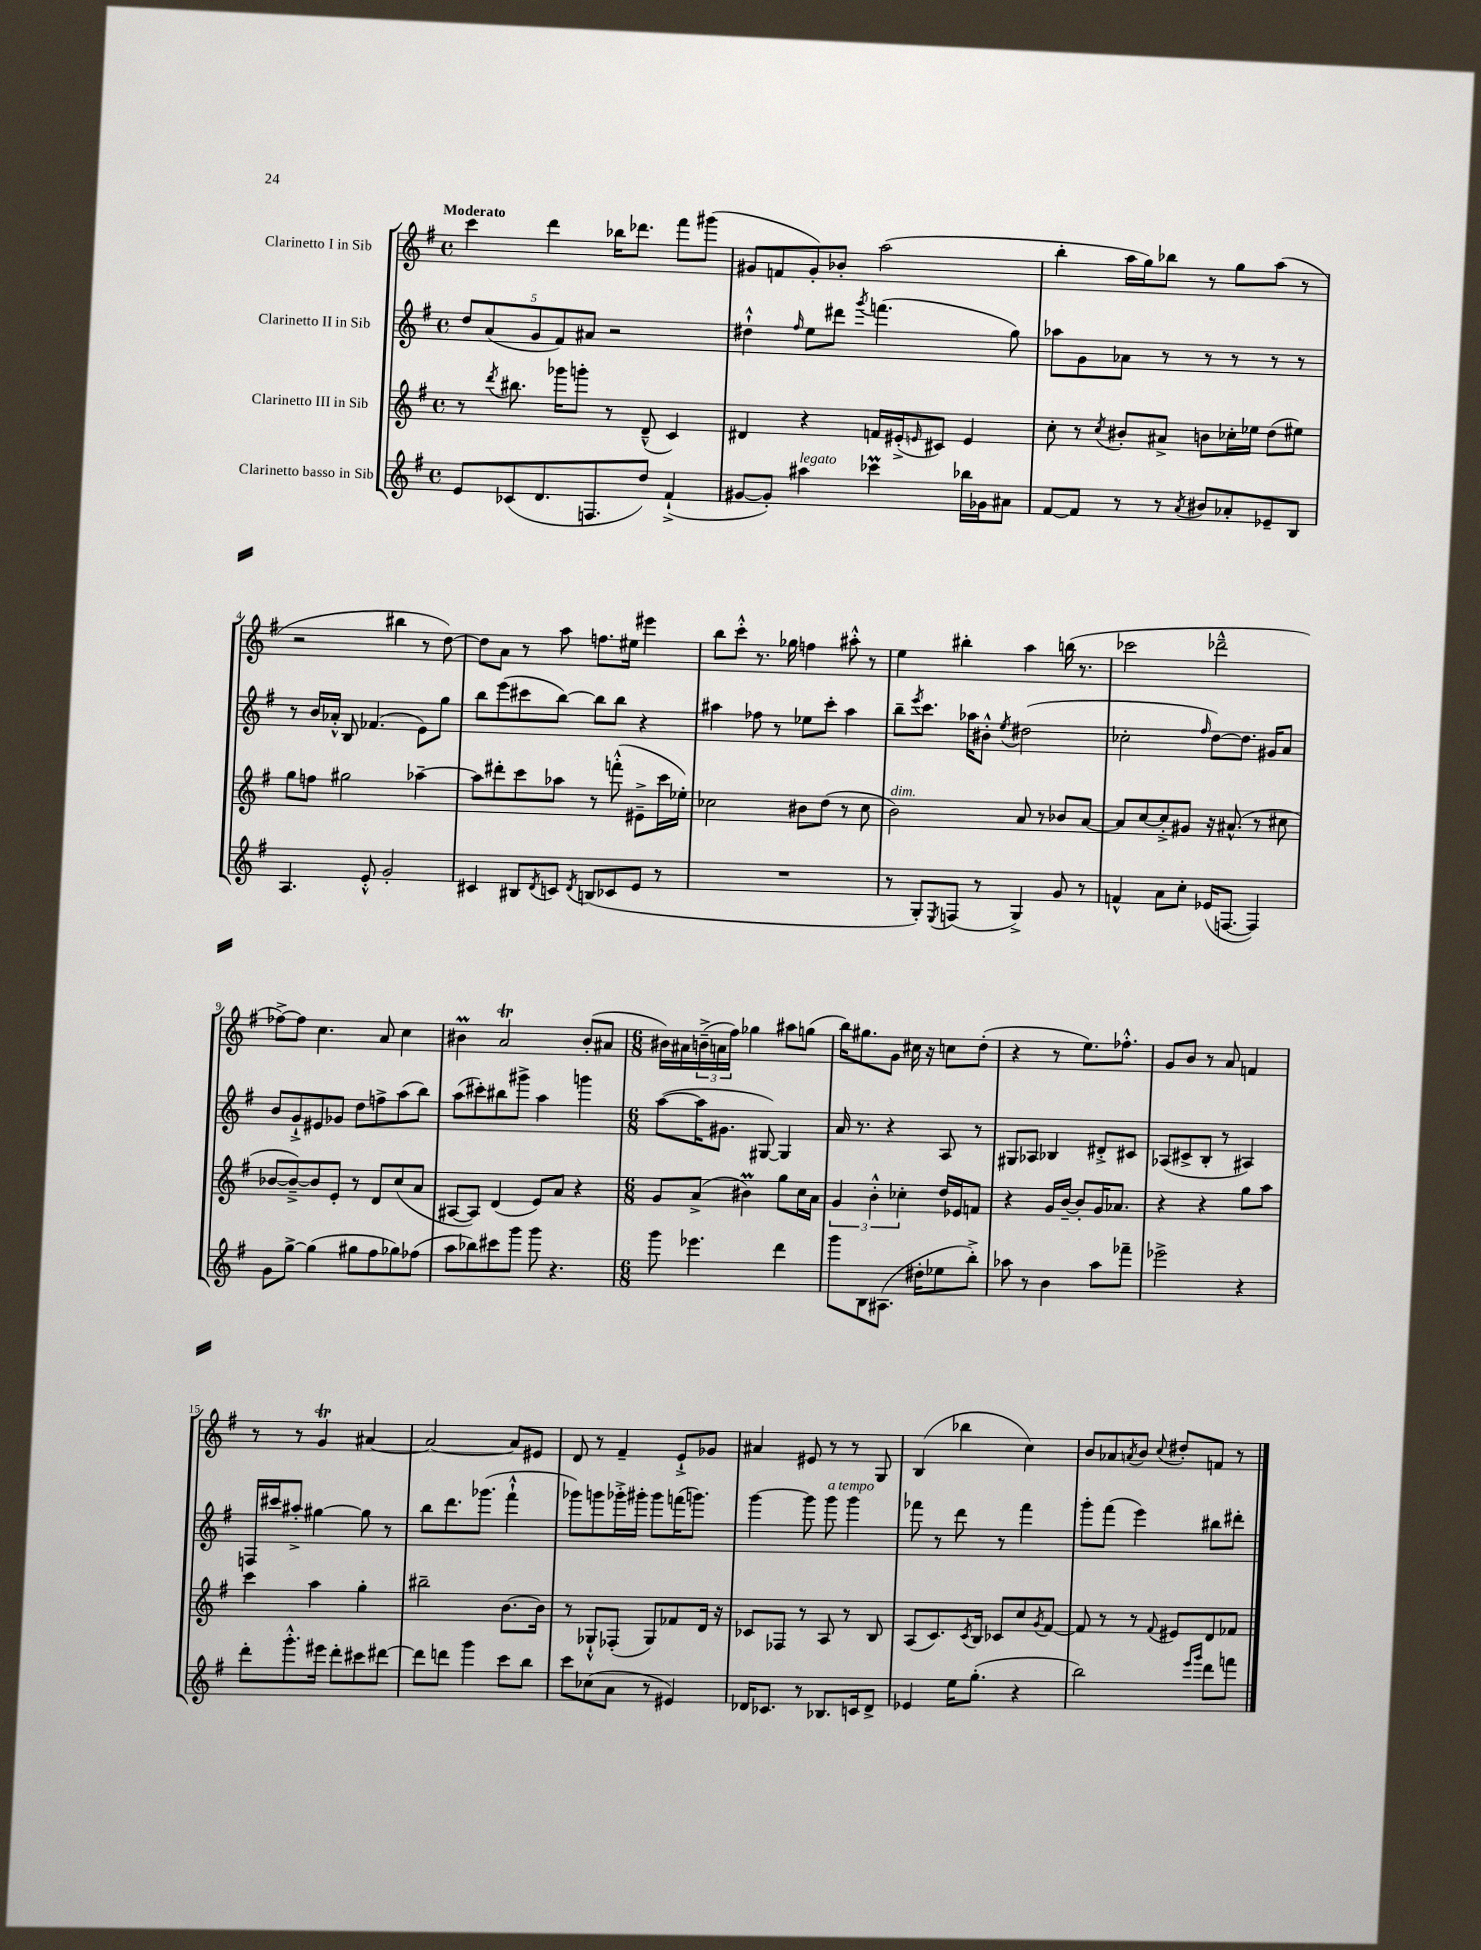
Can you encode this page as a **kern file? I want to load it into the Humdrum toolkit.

**kern	**kern	**kern	**kern
*staff4	*staff3	*staff2	*staff1
*clefG2	*clefG2	*clefG2	*clefG2
*k[f#]	*k[f#]	*k[f#]	*k[f#]
*M4/4	*M4/4	*M4/4	*M4/4
*met(c)	*met(c)	*met(c)	*met(c)
8e	8r	10dd	4ccc
.	.	(10a	.
.	8qddd	.	.
(8c-	8.bb#	.	.
.	.	10g	.
8.d	.	.	4ddd
.	.	10f#)	.
.	16ggg-	.	.
.	8ggg'	.	.
.	.	10a#	.
8.F	.	.	.
.	8r	2r	16bb-
.	.	.	8.ddd-
8dd)	(8d~^^	.	.
(4f#`^	4c)	.	8fff#
.	.	.	(8ggg#
=	=	=	=
[8g#	4d#	4dd#`^^	8g#
8g#'])	.	.	8f
.	.	16qqff#	.
4aa#	4r	8ee	8g#')
.	.	8ddd#	8b-'
.	.	8qggg	.
4ccc-	16f	(4.fff	(2aa
.	(16e#'^	.	.
.	16qqe	.	.
.	8c#)	.	.
16bb-	4e	.	.
16g-	.	.	.
8a#	.	8gg)	.
=	=	=	=
[8f#	8cc'	8aa-	4bb'
8f#]	8r	8g	.
.	8qcc	.	.
8r	8b#'	8a-	16aa
.	.	.	16gg)
8r	8a#^	8r	8bb-
8qa	.	.	.
8b#	8b	8r	8r
8a-'	16cc-'	8r	8gg
.	16ee-	.	.
8e-~	(8dd	8r	(8aa
8B	8ee#)	8r	8r
=	=	=	=
4.A	8gg	8r	2r
.	8ff	16b	.
.	.	16a-'^^	.
.	2gg#	8B	.
8e'^^	.	(4.f-	.
2g'	.	.	4bb#
.	[4aa-~	8e)	8r
.	.	8gg	[8dd)
=	=	=	=
4c#	8aa-]	8bb	8dd]
.	8ddd#'	(8eee	8a
8B#	8ccc	8ccc#	8r
8qd	.	.	.
8c	8aa-	[8bb)	8aa
8qd	.	.	.
(8B	8r	8bb]	8.ff
8c-	(8fff'^^	8bb	.
.	.	.	16ee#
8e	8e#~^	4r	4eee#
8r	16ccc	.	.
.	16ee-')	.	.
=	=	=	=
1r	2cc-	4aa#	8bb
.	.	.	8ccc'^^
.	.	8ff-	8.r
.	.	8r	.
.	.	.	16gg-
.	8b#	8ee-	4ff
.	(8dd	8ccc'	.
.	8r	4aa#	8aa#'^^
.	8cc-	.	8r
=	=	=	=
8r	2b)	8bb~	4ee
.	.	8qeee	.
8G')	.	8.ccc	.
8qE	.	.	.
(8F	.	.	4bb#'
.	.	16aa-	.
8r	.	8b#'^^	.
.	.	8qee	.
4G^)	8a	(2dd#	4aa
.	8r	.	.
8g	8b-	.	(16bb
.	.	.	8.r
8r	[8a	.	.
=	=	=	=
4f^^	8a]	2cc-'	2ccc-
.	[8cc	.	.
8a	8cc'^]	.	.
8cc'	8g#	.	.
.	.	16qqff#	.
(16e-	16r	[8dd)	2ddd-~^^
[8.F	(8.a#^^	.	.
.	.	8.dd]	.
4F])	8r	.	.
.	.	16g#	.
.	8cc#	8a	.
=	=	=	=
8g	[8b-	8b	[8ff-^)
[8gg^	8b-~^_)	8g`^	8ff-]
(4gg]	8b-]	8e#	4.cc
.	8e'	8g-	.
8gg#	8r	8dd	.
8ff#	8d	8ff^	8a
8gg-)	(8cc	(8aa	4cc
(8ff-	8a	8bb)	.
=	=	=	=
8aa	[8A#	(8aa	4b#
8bb-)	8A#])	8ccc#')	.
8ccc#	(4d	8bb#	2a
8ggg	.	8ggg#^	.
8ggg	8e)	4aa	.
4.r	8a	.	.
.	4r	4ggg	(8b#'
.	.	.	8a#
=	=	=	=
*M6/8	*M6/8	*M6/8	*M6/8
8ggg	8g	([8aa	16b#)
.	.	.	16a#
4.eee-	(8a^	16aa]	(24b~^
.	.	.	24a
.	.	8.g#	.
.	.	.	24ff#)
.	4b#)	.	4gg-
.	.	[8G#)	.
4ddd	8gg	4G#]	8aa#
.	16cc	.	(8gg
.	16a	.	.
=	=	=	=
8ggg	6g	16a	16bb)
.	.	8.r	8.gg#
8B	.	.	.
.	6b'^^	.	.
(8.A#	.	4r	8g
.	6cc-'	.	.
.	.	.	16cc#
16dd#'	.	.	16r
8ee-	16dd	8A	8cc
.	16e-	.	.
8bb'^)	8f	8r	(8dd'
=	=	=	=
8aa-	4r	8G#	4r
8r	.	8A-	.
4b	16g	4B-	8r
.	[16b~	.	.
.	8b']	.	8.ee)
8aa-	16g	8d#'^	.
.	8.a-	.	8.ff-'^^
8fff-~	.	8c#	.
=	=	=	=
2eee-^	4r	(8A-	8g
.	.	8c#^	8b
.	4r	8B'	8r
.	.	8r	8a
4r	8gg	4A#)	4f
.	8aa	.	.
=	=	=	=
8ddd'	4ccc	16F	8r
.	.	16ccc#	.
8.ggg'^^	.	8aa#'^	8r
.	4aa	[4gg#	4g
16eee#	.	.	.
8ddd'	.	.	.
8ccc#	4gg'	8gg#]	[4a#
[8ddd#	.	8r	.
=	=	=	=
8ddd#]	2bb#~	8bb	2a#_
8ddd	.	8.ddd	.
4ggg	.	.	.
.	.	(8.ggg-	.
8ccc	[8.b	4fff#`^^	8a#]
8bb	.	.	8e#
.	16b]	.	.
=	=	=	=
8ccc	8r	8ggg-)	8d
(8cc-	8G-`^^	8ggg	8r
8a	(8F-'	16ggg-'^	4f#~
.	.	16ggg#'	.
8r	8G-)	8ggg#	.
4e#)	8f-	(16fff	8e`^
.	.	8.ggg)	.
.	16d	.	8g-
.	16r	.	.
=	=	=	=
16d-	8c-	[4ggg	4a#
8.c-	.	.	.
.	8F-	.	.
8r	8r	8ggg]	8e#
8.B-	8A	8ggg	8r
.	8r	4ggg	8r
16c	.	.	.
8d-^	8B	.	8G
=	=	=	=
4e-	(8A	8fff-	(4B
.	8.c)	8r	.
16ee	.	8ddd	4bb-
.	8qc	.	.
(8.gg'	16B	.	.
.	8c-	8r	.
4r	8cc	4fff-	4cc)
.	8qg	.	.
.	[8f#	.	.
=	=	=	=
2bb)	8f#]	8ggg'	8b
.	8r	(8fff#	8a-
.	.	.	8qa
.	8r	4eee)	8b
.	8qqf#	.	8qqcc
.	8e#	.	8dd#'
16qqeee	.	.	.
16qqggg	.	.	.
8ddd	8d	8bb#	8f
8fff	8f-	8ddd#'	8r
==	==	==	==
*-	*-	*-	*-
